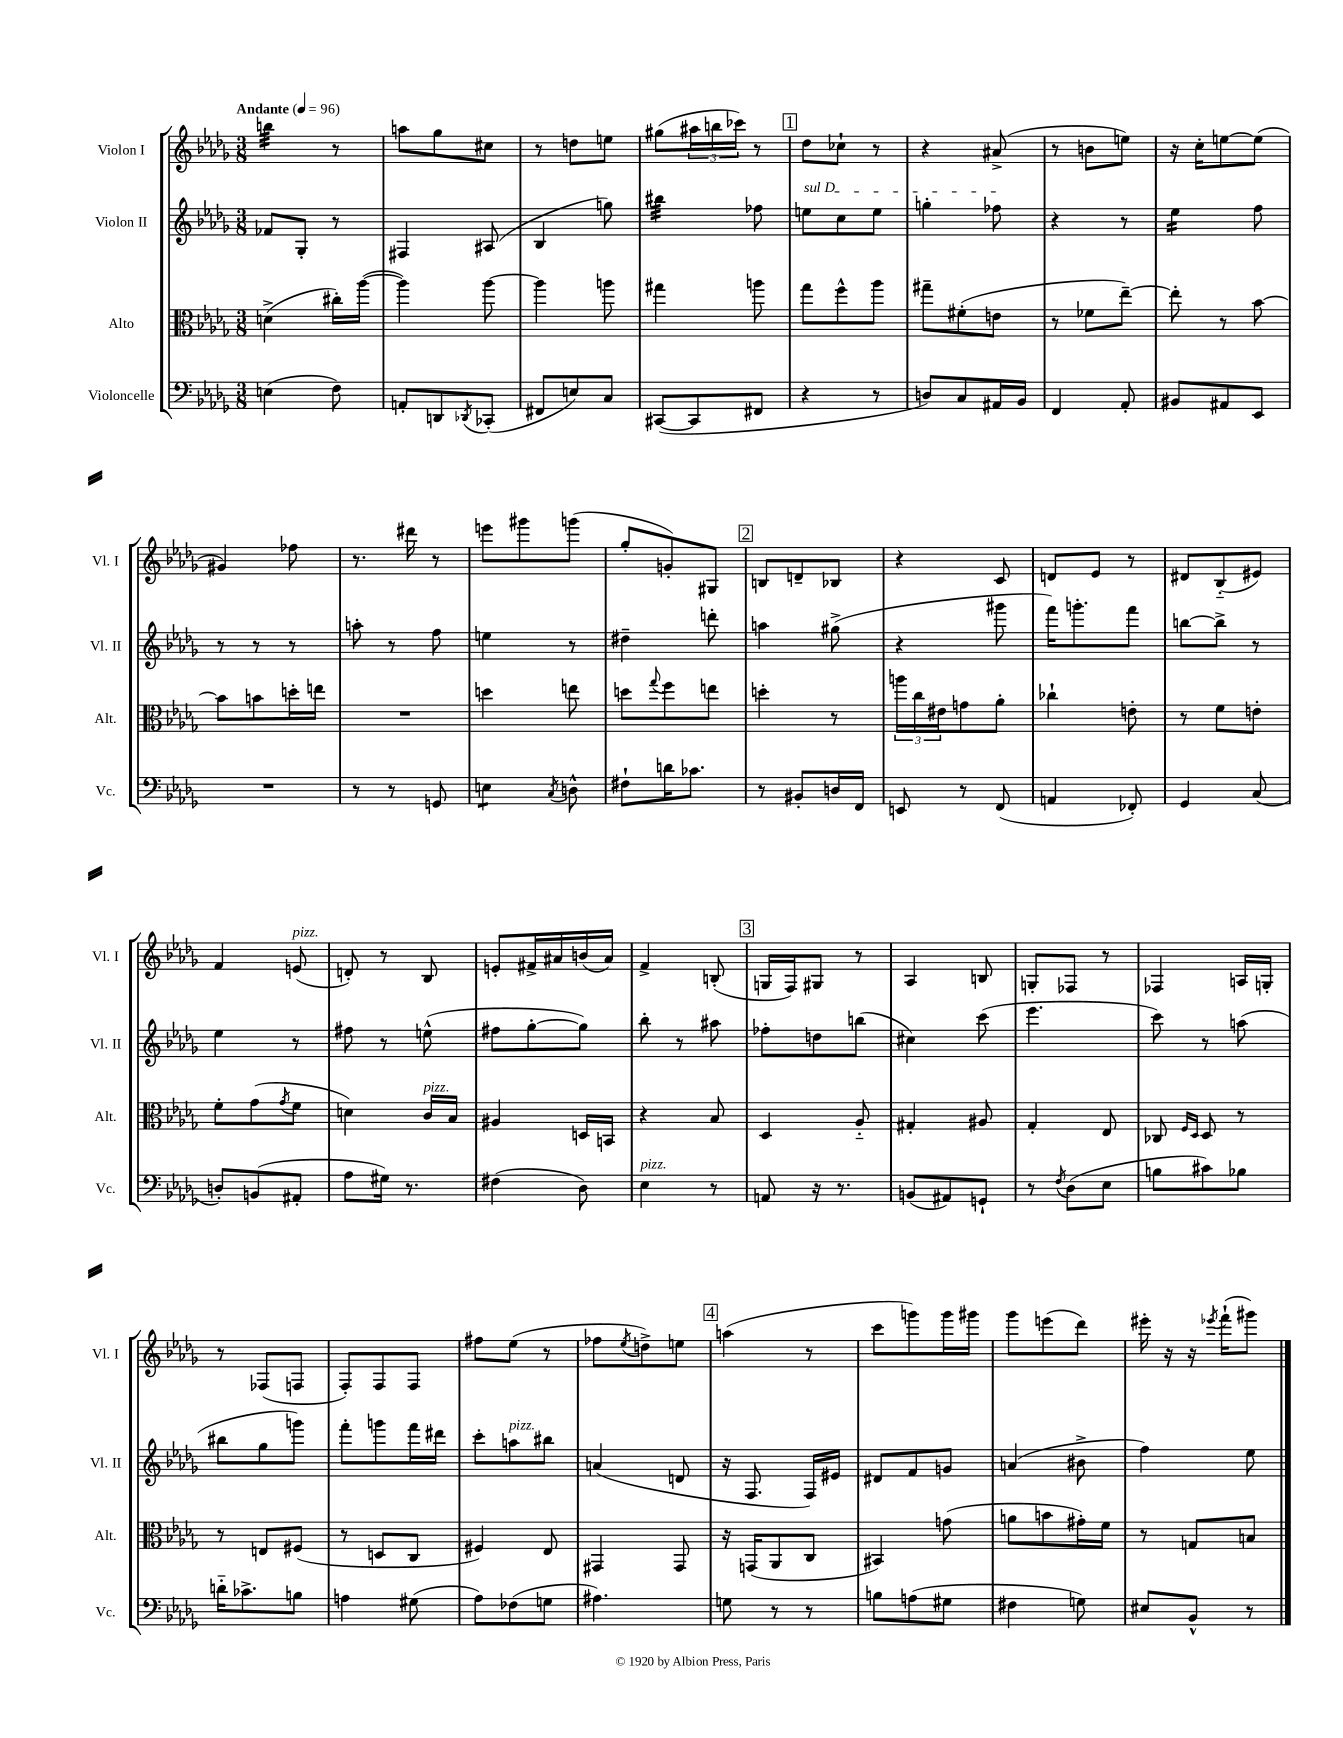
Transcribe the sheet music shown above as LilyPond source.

<<
\new StaffGroup <<
\new Staff = "s0" \with { instrumentName = "Violon I" shortInstrumentName = "Vl. I" } {
    \clef treble \key des \major \numericTimeSignature \time 3/8 \tempo "Andante" 4 = 96
    b''4:32 r8 |
    a''8 ges''8 cis''8 |
    r8 d''8 e''8 |
    gis''8( \tuplet 3/2 { ais''16 b''16 ces'''16) } r8 |
    \mark \markup { \box "1" } des''8 ces''8-! r8 |
    r4 ais'8->( |
    r8 b'8 e''8) |
    r16 c''16-. e''8~ e''8( |
    gis'4) fes''8 |
    r8. dis'''16 r8 |
    e'''8 gis'''8 g'''8( |
    ges''8-. g'8-.) gis8 |
    \mark \markup { \box "2" } b8 d'8-- bes8 |
    r4 c'8 |
    d'8 ees'8 r8 |
    dis'8 bes8-_( eis'8) |
    f'4 e'8^\markup { \italic "pizz." }( |
    d'8-.) r8 bes8 |
    e'8-. fis'16-> ais'16 b'16( ais'16) |
    f'4-> b8-.( |
    \mark \markup { \box "3" } g16 f16) gis8 r8 |
    aes4 b8 |
    g8-. fes8 r8 |
    fes4 a16 g16-. |
    r8 fes8( f8 |
    f8-.) f8 f8 |
    fis''8 ees''8( r8 |
    fes''8 \acciaccatura { ees''8 } d''8->) e''8 |
    \mark \markup { \box "4" } a''4( r8 |
    c'''8 g'''8) g'''16 gis'''16 |
    ges'''8 e'''8( des'''8) |
    eis'''16-. r16 r16 \acciaccatura { ees'''8 } f'''16-!( gis'''8) \bar "|." |
}
\new Staff = "s1" \with { instrumentName = "Violon II" shortInstrumentName = "Vl. II" } {
    \clef treble \key des \major \numericTimeSignature \time 3/8
    fes'8 ges8-. r8 |
    fis4 ais8( |
    bes4 g''8) |
    bis''4:32 fes''8 |
    \mark \markup { \box "1" } \once \override TextSpanner.bound-details.left.text = \markup { \italic "sul D" } e''8\startTextSpan c''8 e''8 |
    g''4-. fes''8\stopTextSpan |
    r4 r8 |
    ees''4:16 f''8 |
    r8 r8 r8 |
    a''8-. r8 f''8 |
    e''4 r8 |
    dis''4-- d'''8-. |
    \mark \markup { \box "2" } a''4 gis''8->( |
    r4 gis'''8 |
    f'''16) g'''8.-. f'''8 |
    b''8~ b''8-> r8 |
    ees''4 r8 |
    fis''8 r8 e''8-^( |
    fis''8 ges''8~-. ges''8) |
    bes''8-. r8 ais''8 |
    \mark \markup { \box "3" } fes''8-. d''8 b''8( |
    cis''4) c'''8( |
    ees'''4. |
    c'''8) r8 a''8( |
    bis''8 ges''8 g'''8) |
    f'''8-. g'''8 f'''16 dis'''16 |
    c'''8-. a''8^\markup { \italic "pizz." } bis''8 |
    a'4( d'8 |
    \mark \markup { \box "4" } r16 f8. f16) eis'16 |
    dis'8 f'8 g'8 |
    a'4( bis'8-> |
    f''4) ees''8 \bar "|." |
}
\new Staff = "s2" \with { instrumentName = "Alto" shortInstrumentName = "Alt." } {
    \clef alto \key des \major \numericTimeSignature \time 3/8
    d'4->( cis''16-.) aes''16~( |
    aes''4) aes''8~ |
    aes''4 a''8 |
    gis''4 a''8 |
    \mark \markup { \box "1" } ges''8 f''8-^ aes''8 |
    gis''8-- fis'8-.( e'8 |
    r8 fes'8 ees''8~--) |
    ees''8-. r8 bes'8~ |
    bes'8 b'8 d''16-. e''16 |
    R4. |
    d''4 e''8 |
    d''8 \appoggiatura { ges''8 } f''8 e''8 |
    \mark \markup { \box "2" } d''4-. r8 |
    \tuplet 3/2 { a''16 c''16 eis'16 } g'8 aes'8-. |
    ces''4-! e'8-. |
    r8 f'8 e'8-. |
    f'8-. ges'8( \acciaccatura { ges'8 } f'8 |
    d'4) c'16^\markup { \italic "pizz." } bes16 |
    ais4 d16 b,16 |
    r4 bes8 |
    \mark \markup { \box "3" } des4 aes8-_ |
    gis4-. ais8 |
    ges4-. ees8 |
    ces8 \grace { f16 des16 } des8 r8 |
    r8 e8 fis8( |
    r8 d8 c8 |
    fis4) ees8 |
    gis,4 gis,8 |
    \mark \markup { \box "4" } r16 g,16( aes,8 c8 |
    bis,4) g'8( |
    a'8 b'8 gis'16-.) f'16 |
    r8 g8 b8 \bar "|." |
}
\new Staff = "s3" \with { instrumentName = "Violoncelle" shortInstrumentName = "Vc." } {
    \clef bass \key des \major \numericTimeSignature \time 3/8
    e4( f8) |
    a,8-. d,8 \acciaccatura { des,8 } ces,8-.( |
    fis,8 e8) c8 |
    cis,8~( cis,8 fis,8 |
    \mark \markup { \box "1" } r4 r8 |
    d8) c8 ais,16 bes,16 |
    f,4 aes,8-. |
    bis,8 ais,8 ees,8 |
    R4. |
    r8 r8 g,8 |
    e4:8 \acciaccatura { c8 } d8-^ |
    fis8-! d'16 ces'8. |
    \mark \markup { \box "2" } r8 bis,8-. d16 f,16 |
    e,8 r8 f,8( |
    a,4 fes,8-.) |
    ges,4 c8( |
    d8-.) b,8( ais,8-. |
    aes8 gis16) r8. |
    fis4( des8) |
    ees4^\markup { \italic "pizz." } r8 |
    \mark \markup { \box "3" } a,8 r16 r8. |
    b,8( ais,8) g,8-! |
    r8 \acciaccatura { f8 } des8( ees8 |
    b8 cis'8) bes8 |
    d'16-_ ces'8.-> b8 |
    a4 gis8( |
    aes8) fes8( g8 |
    ais4.) |
    \mark \markup { \box "4" } g8 r8 r8 |
    b8 a8( gis8 |
    fis4 g8) |
    eis8 bes,8-^ r8 \bar "|." |
}
>>
>>
\layout { \context { \Score \remove "Bar_number_engraver" } }
